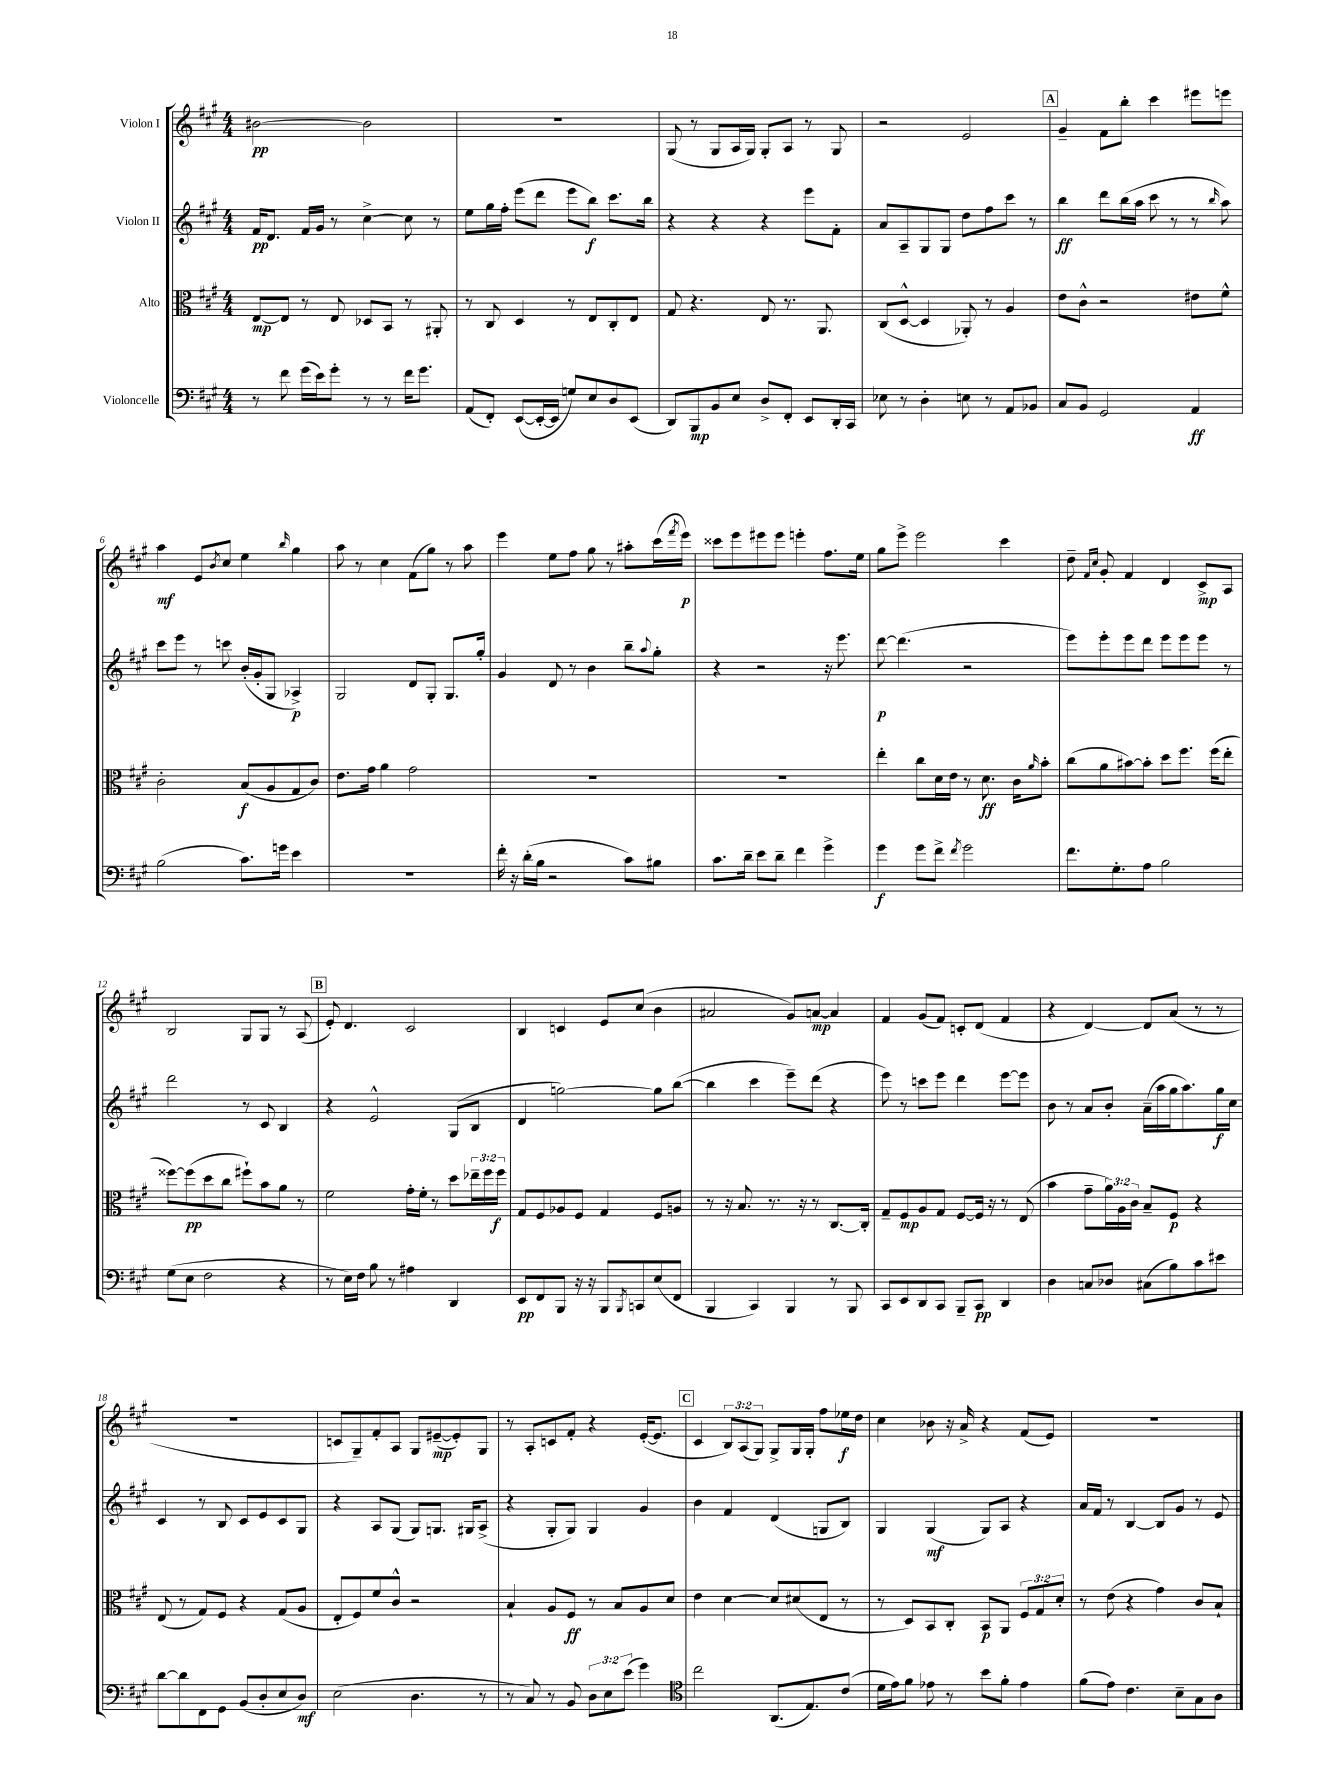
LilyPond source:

<<
\new StaffGroup <<
\new Staff = "s0" \with { instrumentName = "Violon I" } {
    \clef treble \key a \major \numericTimeSignature \time 4/4 \override Staff.TupletNumber.text = #tuplet-number::calc-fraction-text
    bis'2~\pp bis'2 |
    R1 |
    gis8( r8 gis8 a16 gis16) gis8-. a8 r8 gis8 |
    r2 e'2 |
    \mark \markup { \box "A" } gis'4-- fis'8 b''8-. cis'''4 eis'''8 e'''8 |
    a''4\mf e'8 \acciaccatura { b'8 } cis''8 e''4 \grace { b''16 } gis''4 |
    a''8 r8 cis''4 fis'8( gis''8) r8 a''8 |
    e'''4 e''8 fis''8 gis''8 r8 ais''8-. cis'''16( \acciaccatura { fis'''8 } e'''16\p) |
    cisis'''8 e'''8 eis'''8 eis'''8 e'''4-. fis''8. e''16 |
    gis''8 e'''8-> e'''2 cis'''4 |
    d''8-- \grace { fis'16 cis''16 } gis'8-. fis'4 d'4 cis'8->\mp a8 |
    b2 gis8 gis8 r8 a8( |
    \mark \markup { \box "B" } e'8-.) d'4. cis'2 |
    b4 c'4 e'8 cis''8( b'4 |
    ais'2 gis'8) a'8~\mp a'4 |
    fis'4 gis'8( fis'8) c'8-. d'8( fis'4 |
    r4 d'4~) d'8 a'8( r8 r8 |
    r1 |
    c'8 gis8--) fis'8-. a8 gis8 eis'8~--\mp( eis'8-.) gis8 |
    r8 a8-. c'8 fis'8-. r4 e'16~-.( e'8. |
    \mark \markup { \box "C" } cis'4 \tuplet 3/2 { b8) a8( gis8) } gis8-> gis16 gis16-. fis''8 ees''16\f d''16 |
    cis''4 bes'8 r16 a'16-> r4 fis'8( e'8) |
    r1 \bar "|." |
}
\new Staff = "s1" \with { instrumentName = "Violon II" } {
    \clef treble \key a \major \numericTimeSignature \time 4/4
    fis'16\pp d'8. fis'16 gis'16 r8 cis''4~-> cis''8 r8 |
    e''8 gis''16 fis''16-. e'''8( d'''8 e'''8 b''8\f) cis'''8. b''16 |
    r4 r4 r4 e'''8 fis'8-. |
    a'8 a8-- gis8 gis8 d''8 fis''8 cis'''8 r8 |
    \mark \markup { \box "A" } b''4\ff d'''8 b''16( a''16 cis'''8 r8 r8 \grace { b''16 } a''8) |
    cis'''8 e'''8 r8 c'''8 b'16-.( gis'16-. gis8 aes4->\p) |
    gis2 d'8 gis8-. gis8. gis''16-. |
    gis'4 d'8 r8 b'4 b''8-- \appoggiatura { a''8 } gis''8-. |
    r4 r2 r16 e'''8. |
    d'''8~\p d'''4.( r2 |
    e'''8) e'''8-. e'''8 d'''8 e'''8 e'''8 e'''8 r8 |
    d'''2 r8 cis'8 b4 |
    \mark \markup { \box "B" } r4 e'2-^ gis8( b8 |
    d'4 g''2~) g''8 b''8~( |
    b''4 cis'''4 e'''8--) d'''8( r4 |
    e'''8) r8 c'''8 e'''8 d'''4 e'''8~ e'''8 |
    b'8 r8 a'8 b'8-. a'16--( a''16 gis''16 a''8.) gis''16\f cis''16 |
    cis'4 r8 b8 cis'8 e'8 cis'8 gis8 |
    r4 a8 gis8( gis8) g8. gis16 a8->( |
    r4 gis8-. gis8) gis4 gis'4 |
    \mark \markup { \box "C" } b'4 fis'4 d'4( g8 b8) |
    gis4 gis4\mf( gis8) a8 r4 |
    a'16 fis'16 r8 b4~ b8 gis'8 r8 e'8 \bar "|." |
}
\new Staff = "s2" \with { instrumentName = "Alto" } {
    \clef alto \key a \major \numericTimeSignature \time 4/4 \override Staff.TupletNumber.text = #tuplet-number::calc-fraction-text
    e8~\mp e8 r8 e8 des8 b,8 r8 ais,8-. |
    r8 cis8 d4 r8 e8 cis8-. e8 |
    gis8 r4. e8 r8. a,8. |
    cis8( d8~-^ d4 aes,8-.) r8 a4 |
    \mark \markup { \box "A" } e'8 cis'8-^ r2 eis'8 fis'8-^ |
    cis'2-. b8\f( a8 gis8 cis'8) |
    e'8. gis'16 a'4 gis'2 |
    R1 |
    R1 |
    e''4-. cis''8 d'16 e'16 r8 d'8.\ff cis'16 \grace { a'16 } b'8-. |
    cis''8( a'8 bis'8~) bis'8-. d''8 fis''8. fis''16( e''8-. |
    fisis''8~) fisis''8\pp( d''8 cis''8 fis''8-!) b'8 a'8 r8 |
    \mark \markup { \box "B" } fis'2 gis'16-. fis'16-. r8 d''8 \tuplet 3/2 { ees''16-- fis''16 fis''16\f } |
    gis8 fis8 aes8 fis8 gis4 fis8 a8 |
    r8 r16 b8. r8. r16 r8 cis8.~ cis16-. |
    gis8-- fis8\mp a8 gis8 fis8~ fis16 r16 r8 e8( |
    b'4 gis'8-- \tuplet 3/2 { a'16) a16 cis'16 } b8-- fis8\p r4 |
    e8( r8 gis8) fis8 r4 gis8( a8 |
    e8-. fis8) fis'8 cis'8-^ r2 |
    b4-! a8 fis8\ff r8 b8 a8 d'8 |
    \mark \markup { \box "C" } e'4 d'4~ d'8 dis'8( e8 r8 |
    r8 d8) b,8 cis8-. b,8\p a,8 \tuplet 3/2 { fis8 gis8 d'8-. } |
    r8 e'8( r4 gis'4) cis'8 b8-! \bar "|." |
}
\new Staff = "s3" \with { instrumentName = "Violoncelle" } {
    \clef bass \key a \major \numericTimeSignature \time 4/4 \override Staff.TupletNumber.text = #tuplet-number::calc-fraction-text
    r8 fis'8 gis'16( e'16) gis'8-. r8 r8 fis'16 gis'8. |
    a,8( fis,8-.) e,8~( e,16~-. e,16 g8) e8 d8 e,8( |
    d,8) b,,8\mp b,8 e8 d8-> fis,8-. e,8 d,16-. cis,16 |
    ees8 r8 d4-. e8 r8 a,8 bes,8 |
    \mark \markup { \box "A" } cis8 b,8 gis,2 a,4\ff |
    b2( cis'8.) g'16 e'4 |
    R1 |
    fis'16-. r16 d'16-.( b16 r2 cis'8) bis8 |
    cis'8. d'16-- e'8 d'8-- fis'4 gis'4-> |
    gis'4\f gis'8 fis'8-> \acciaccatura { fis'8 } gis'2 |
    fis'8. gis8.-. a8 b2 |
    gis8( e8 fis2 r4 |
    \mark \markup { \box "B" } r8 e16) fis16 b8 r8 ais4 d,4 |
    e,8\pp fis,8 b,,8 r16 r16 b,,8 \acciaccatura { b,,8 } c,8 e8( fis,8 |
    b,,4 cis,4) b,,4 r8 b,,8 |
    cis,8 e,8 d,8 cis,8 b,,8-- cis,8\pp d,4 |
    d4 c8 des8 cis8( b8) cis'8 eis'8 |
    d'8~ d'8 fis,8 gis,8 b,8( d8-. e8 d8\mf) |
    e2( d4. r8 |
    r8 cis8) r8 b,8 \tuplet 3/2 { d8 e8 e'8( } gis'4) |
    \mark \markup { \box "C" } \clef tenor cis''2 a,8.( e8.) cis'8( |
    d'16 e'16) fis'8 ees'8 r8 b'8 fis'8-. ees'4 |
    fis'8( e'8) cis'4. b8-- gis8 a8 \bar "|." |
}
>>
>>
